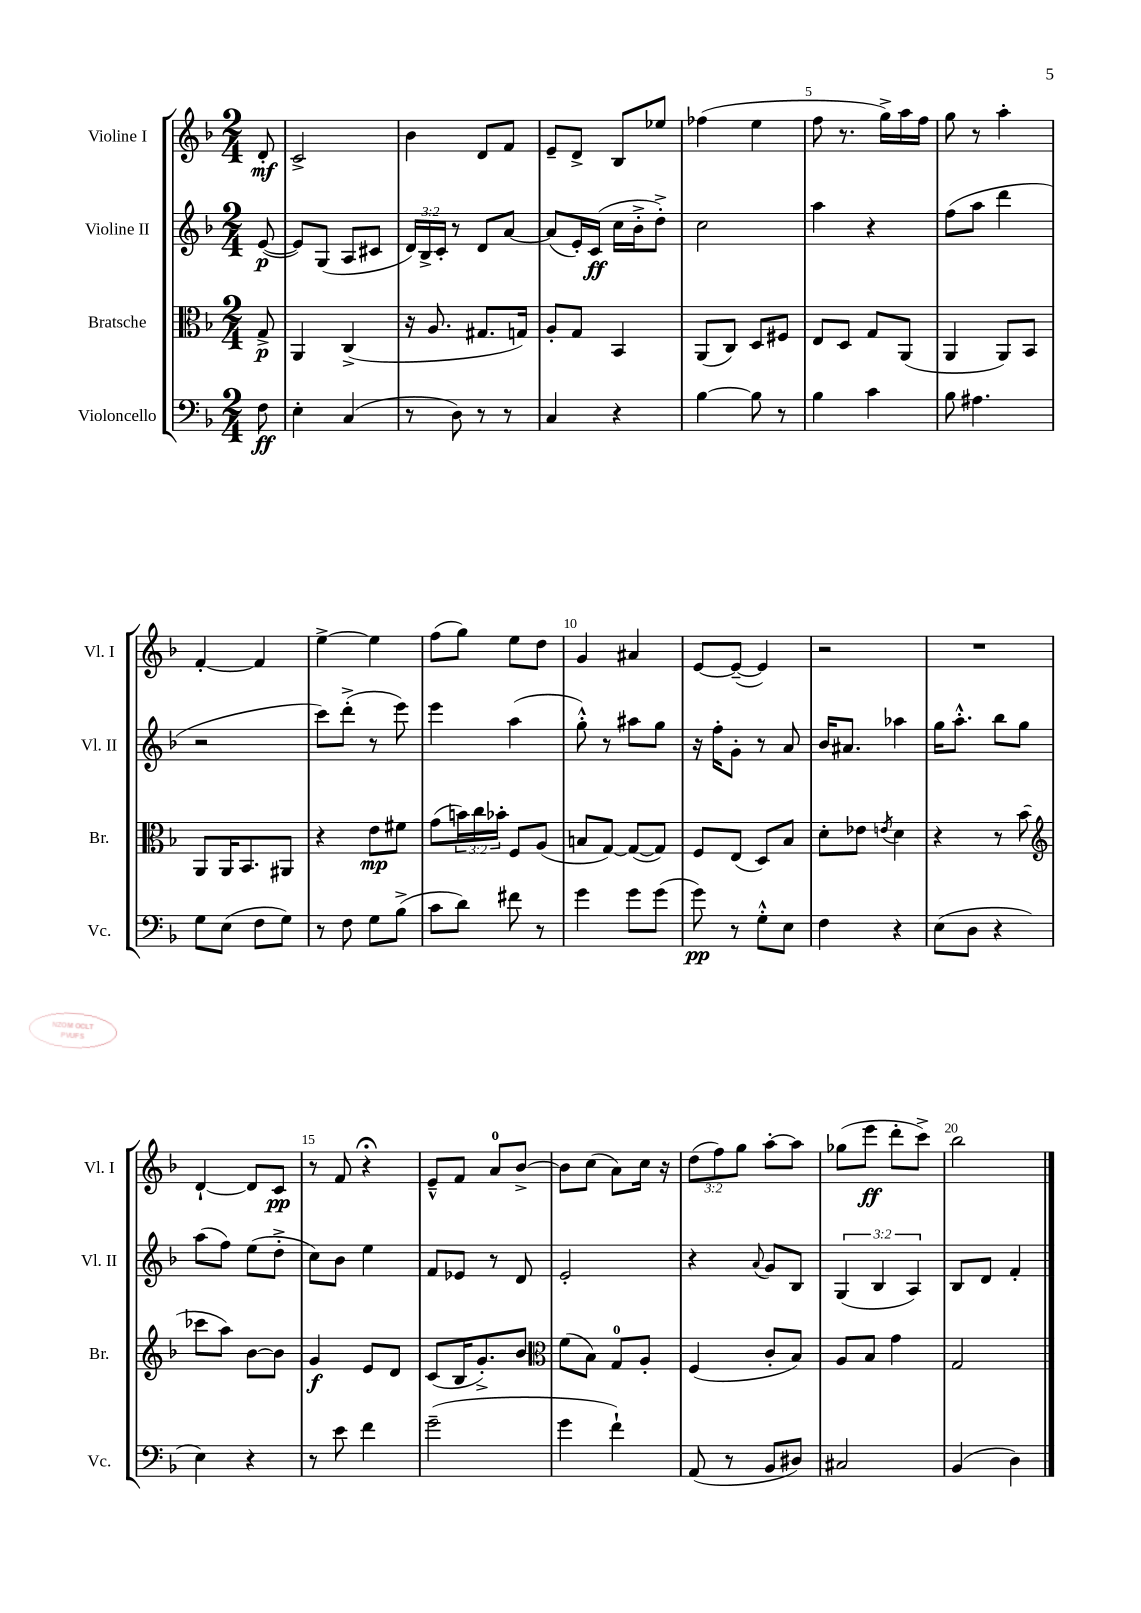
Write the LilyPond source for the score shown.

<<
\new StaffGroup <<
\new Staff = "s0" \with { instrumentName = "Violine I" shortInstrumentName = "Vl. I" } {
    \clef treble \key f \major \numericTimeSignature \time 2/4 \override Staff.TupletNumber.text = #tuplet-number::calc-fraction-text \partial 8
    d'8-.\mf |
    c'2-> |
    bes'4 d'8 f'8 |
    e'8-- d'8-> bes8 ees''8 |
    fes''4( e''4 |
    f''8 r8. g''16->) a''16 f''16 |
    g''8 r8 a''4-. |
    f'4~-. f'4 |
    e''4~-> e''4 |
    f''8( g''8) e''8 d''8 |
    g'4 ais'4 |
    e'8~ e'8~--( e'4) |
    r2 |
    R2 |
    d'4~-! d'8 c'8\pp |
    r8 f'8 r4\fermata |
    e'8---^ f'8 a'8-0 bes'8~-> |
    bes'8 c''8( a'8) c''16 r16 |
    \tuplet 3/2 { d''8( f''8) g''8 } a''8~-. a''8 |
    ges''8( e'''8\ff d'''8-. c'''8->) |
    bes''2 \bar "|." |
}
\new Staff = "s1" \with { instrumentName = "Violine II" shortInstrumentName = "Vl. II" } {
    \clef treble \key f \major \numericTimeSignature \time 2/4 \override Staff.TupletNumber.text = #tuplet-number::calc-fraction-text \partial 8
    e'8~\p( |
    e'8) g8( a8 cis'8 |
    \tuplet 3/2 { d'16) bes16-> c'16-. } r8 d'8 a'8~ |
    a'8( e'16-.) c'16\ff( c''16 bes'16-.-> d''8-.->) |
    c''2 |
    a''4 r4 |
    f''8( a''8 d'''4 |
    r2 |
    c'''8) d'''8-.->( r8 e'''8) |
    e'''4 a''4( |
    g''8-.-^) r8 ais''8 g''8 |
    r16 f''16-. g'8-. r8 a'8 |
    bes'16 ais'8. aes''4 |
    g''16 a''8.-.-^ bes''8 g''8 |
    a''8( f''8) e''8( d''8-.-> |
    c''8) bes'8 e''4 |
    f'8 ees'8 r8 d'8 |
    e'2-. |
    r4 \appoggiatura { a'8 } g'8 bes8 |
    \tuplet 3/2 { g4( bes4 a4) } |
    bes8 d'8 f'4-. \bar "|." |
}
\new Staff = "s2" \with { instrumentName = "Bratsche" shortInstrumentName = "Br." } {
    \clef alto \key f \major \numericTimeSignature \time 2/4 \override Staff.TupletNumber.text = #tuplet-number::calc-fraction-text \partial 8
    g8->\p |
    a,4 c4->( |
    r16 a8. gis8. g16) |
    a8-. g8 bes,4 |
    a,8( c8) d8 fis8 |
    e8 d8 g8 a,8( |
    a,4 a,8) bes,8 |
    a,8 a,16 bes,8. ais,8 |
    r4 e'8\mp fis'8 |
    g'8( \tuplet 3/2 { b'16) c''16 bes'16-. } f8 a8( |
    b8 g8~) g8~( g8) |
    f8 e8( d8) bes8 |
    d'8-. ees'8 \acciaccatura { e'8 } d'4 |
    r4 r8 bes'8( |
    \clef treble ces'''8 a''8) bes'8~ bes'8 |
    g'4\f e'8 d'8 |
    c'8( bes16 g'8.-.->) bes'8 |
    \clef alto f'8( bes8) g8-0 a8-. |
    f4( c'8-. bes8) |
    a8 bes8 g'4 |
    g2 \bar "|." |
}
\new Staff = "s3" \with { instrumentName = "Violoncello" shortInstrumentName = "Vc." } {
    \clef bass \key f \major \numericTimeSignature \time 2/4 \partial 8
    f8\ff |
    e4-. c4( |
    r8 d8) r8 r8 |
    c4 r4 |
    bes4~ bes8 r8 |
    bes4 c'4 |
    bes8 ais4. |
    g8 e8( f8 g8) |
    r8 f8 g8 bes8->( |
    c'8 d'8) fis'8 r8 |
    g'4 g'8 g'8( |
    g'8\pp) r8 g8-.-^ e8 |
    f4 r4 |
    e8( d8 r4 |
    e4) r4 |
    r8 e'8 f'4 |
    g'2--( |
    g'4 f'4-!) |
    a,8( r8 bes,8 dis8) |
    cis2 |
    bes,4( d4) \bar "|." |
}
>>
>>
\layout { \context { \Score \override BarNumber.break-visibility = ##(#f #t #t) barNumberVisibility = #(every-nth-bar-number-visible 5) } }
